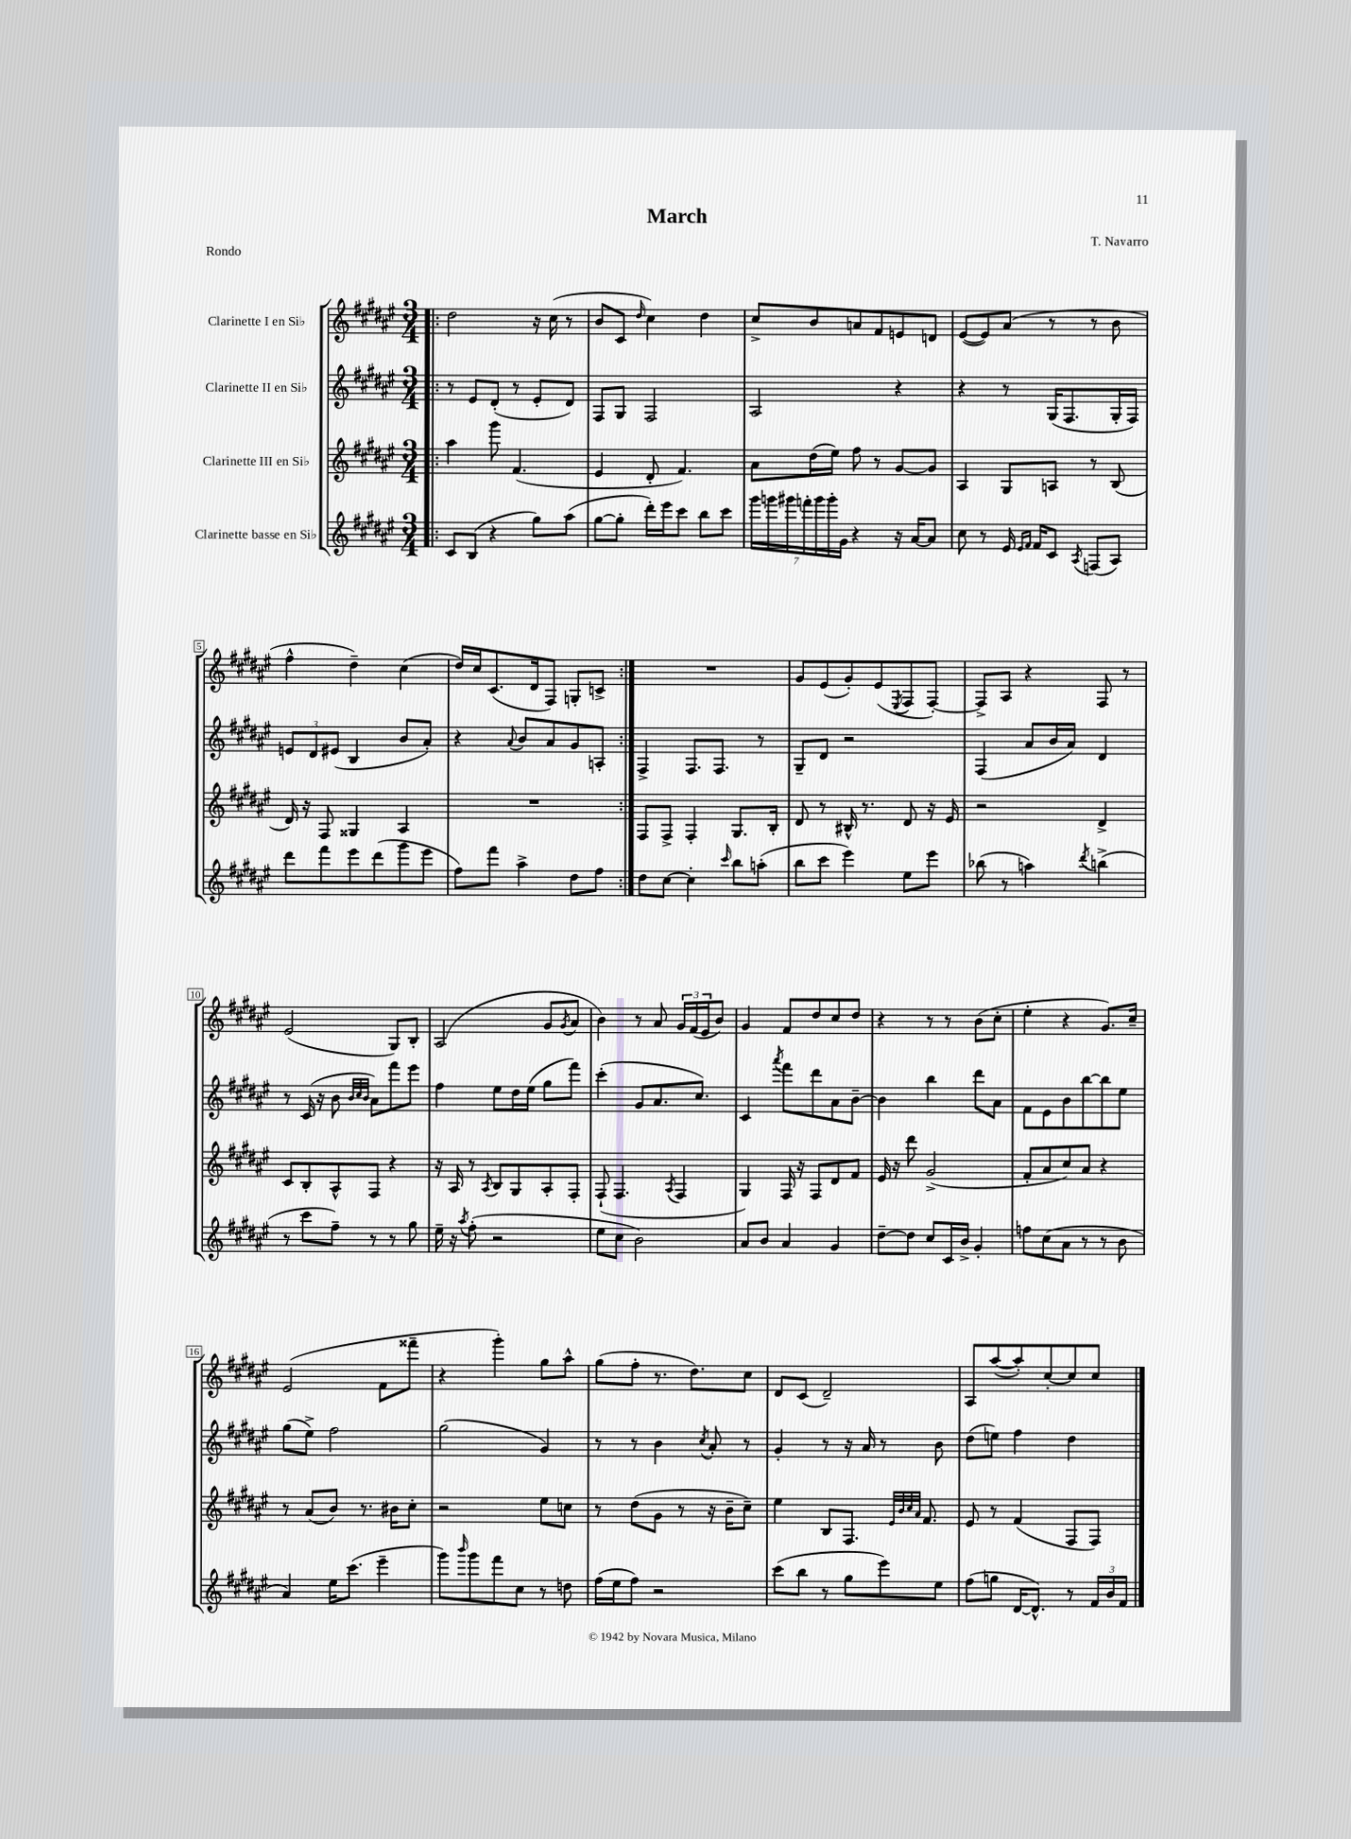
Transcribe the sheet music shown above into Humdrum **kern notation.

**kern	**kern	**kern	**kern
*part4	*part3	*part2	*part1
*staff4	*staff3	*staff2	*staff1
*I"Clarinette basse en Si♭	*I"Clarinette III en Si♭	*I"Clarinette II en Si♭	*I"Clarinette I en Si♭
*clefG2	*clefG2	*clefG2	*clefG2
*k[f#c#g#d#a#e#]	*k[f#c#g#d#a#e#]	*k[f#c#g#d#a#e#]	*k[f#c#g#d#a#e#]
*M3/4	*M3/4	*M3/4	*M3/4
=1!|:	=1!|:	=1!|:	=1!|:
8c#/L	4aa#\	8r	2dd#\
(8B/J	.	8e#/L	.
4r	8ggg#\	(8d#'/J	.
.	(4.f#/	8r	.
8gg#\L)	.	8e#'/L	16r
.	.	.	(16cc#\
(8aa#\J	.	8d#/J)	8r
=2	=2	=2	=2
[8gg#\L	4e#/	8F#/L	8b/L
8gg#'\J]	.	8G#/J	8c#/J
.	.	.	16qqdd#/
16ddd#'\LL)	8d#'/	2F#/	4cc#\)
16eee#\J	.	.	.
8ccc#\J	4.f#/)	.	.
8bb\L	.	.	4dd#\
8ccc#\J	.	.	.
=3	=3	=3	=3
28ggg#\LL	8a#\L	2A#/	8cc#^/L
28gggn\	.	.	.
28ggg#X\	.	.	.
28fffn'\	.	.	.
.	(16dd#\L	.	8b/
28ggg#\	.	.	.
28ggg#'\	.	.	.
.	16ee#\JJ)	.	.
28g#\JJ	.	.	.
4r	8ff#\	.	8an/
.	8r	.	8f#/
16r	[8g#/L	4r	8en/
[16a#/KL	.	.	.
8a#/J]	8g#/J]	.	8dn/J
=4	=4	=4	=4
8cc#\	4A#/	4r	([8e#/L
8r	.	.	8e#/])
16e#/	8G#/L	8r	(8a#/J
16qqe#/LL	.	.	.
16qqf#/JJ	.	.	.
16f#/KL	.	.	.
8c#/J	8An/J	(16G#/KL	8r
.	.	8.F#/	.
8qA#/	.	.	.
(8Fn/L	8r	.	8r
8A#/J)	(8B/	16G#'/L	8b\
.	.	16F#/JJ)	.
!!LO:LB:g=z
=5	=5	=5	=5
8ddd#\L	16d#/)	12en/L	4ff#^^\
.	16r	.	.
.	.	12d#/	.
8fff#\	8F#/	.	.
.	.	(12e#X/J	.
8eee#\	4G##X/	4B/	4dd#~\)
(8ddd#\	.	.	.
8ggg#\	4A#/	8b/L	(4cc#\
8eee#\J	.	8a#'/J)	.
=6	=6	=6	=6
8ff#\L)	2.r	4r	16dd#/LL)
.	.	.	16cc#/J
8fff#\J	.	.	(8.c#/
.	.	8qqa#/	.
4aa#^\	.	8b/L	.
.	.	.	16d#/k
.	.	8a#/	8F#/J)
8dd#\L	.	8g#/	8Gn'/L
8ff#\J	.	8An'/J	8cn^/J
=7:|!	=7:|!	=7:|!	=7:|!
8dd#\L	8F#/L	4F#^/	2.r
[8cc#\J	8F#^/J	.	.
4cc#'\]	4F#'/	8.F#/L	.
.	.	8.F#/J	.
16qqccc#/	.	.	.
8bb\L	8.G#/L	.	.
(8aan'\J	.	8r	.
.	16B'/Jk	.	.
=8	=8	=8	=8
8bb\L	8d#/	8G#~/L	8g#/L
8ccc#\J	8r	8d#/J	(8e#/
4eee#\)	16B#X^^/	2r	8g#'/)
.	8.r	.	.
.	.	.	(8e#/
.	.	.	8qE#/
8ee#\L	8d#/	.	8F#/
8eee#\J	16r	.	[8F#'/J)
.	16e#/	.	.
=9	=9	=9	=9
(8bb-X\	2r	(4F#/	8F#^/L]
8r	.	.	8A#/J
4aan\)	.	8a#/L	4r
.	.	16b/L	.
.	.	16a#/JJ)	.
8qddd#/	.	.	.
(4bbn^\	4d#^/	4d#/	8F#/
.	.	.	8r
!!LO:LB:g=z
=10	=10	=10	=10
8r	8c#/L	8r	(2e#/
8ccc#\L	8B'/	(16c#/	.
.	.	16r	.
8ff#~\J)	8A#^^/	8b\	.
.	.	32qqb/LLL	.
.	.	32qqcc#/	.
.	.	32qqb/JJJ	.
8r	8F#/J	8a#\L)	.
8r	4r	8fff#\	8G#/L)
8gg#\	.	8eee#\J	8B'/J
=11	=11	=11	=11
16ee#~\	16r	4ff#\	(2A#/
16r	16A#/	.	.
8qaa#/	.	.	.
(8ff#'\	8r	.	.
.	8qA#/	.	.
2r	8B/L	8ee#\L	.
.	8G#/	16dd#\L	.
.	.	(16ee#\JJ	.
.	8A#'/	8gg#\L	8g#/L
.	.	.	8qg#/
.	8F#'/J	8fff#\J)	8a#/J
=12	=12	=12	=12
8ee#\L	(8F#`/	(4ccc#'\	4b\)
8cc#\J	4.F#/	.	.
2b\)	.	8g#/L	8r
.	.	8.a#/	8a#/
.	8qA#/	.	.
.	4F#/	.	24g#/LL
.	.	.	(24f#/
.	.	8.cc#/J)	.
.	.	.	24e#/J
.	.	.	8b/J)
=13	=13	=13	=13
8a#/L	4G#/)	4c#/	4g#/
8b/J	.	.	.
.	.	8qaaa#/	.
4a#/	16F#/	8fff#\L	8f#/L
.	16r	.	.
.	8F#/L	8ddd#\	8dd#/
4g#/	8d#/	8a#\	8cc#/
.	8f#/J	[8b~\J	8dd#/J
=14	=14	=14	=14
[8dd#~\L	16e#/	4b\]	4r
.	16r	.	.
8dd#\J]	8ddd#\	.	.
8cc#/L	(2g#^/	4bb\	8r
16c#/L	.	.	8r
16b^/JJ	.	.	.
4g#'/	.	8ddd#\L	(8b\L
.	.	8a#\J	8cc#'\J
=15	=15	=15	=15
8ffn\L	8f#'/L	8f#\L	4ee#'\
(8cc#\	8a#/	8e#\	.
8a#\J	8cc#/)	8b\	4r
8r	8a#/J	[8bb\	.
8r	4r	8bb\]	8.g#/L)
8b\	.	8ee#\J	.
.	.	.	16cc#~/Jk
!!LO:LB:g=z
=16	=16	=16	=16
4a#/)	8r	(8gg#\L	(2e#/
.	(8a#/L	8ee#^\J)	.
16ee#\KL	8b/J)	2ff#\	.
(8.ccc#\J	.	.	.
.	8.r	.	.
4eee#~\	.	.	8f#\L
.	16b#X\KL	.	.
.	8cc#'\J	.	8fff##X~\J
=17	=17	=17	=17
8ggg#\L)	2r	(2gg#\	4r
16qqbbb/	.	.	.
8ggg#\	.	.	.
8fff#\	.	.	4ggg#'\)
8cc#\J	.	.	.
8r	8ee#\L	4g#/)	8gg#\L
8ddn\	8ccn\J	.	8aa#^^\J
=18	=18	=18	=18
(16ff#\LL	8r	8r	(8gg#\L
16ee#\J	.	.	.
8ff#\J)	(8dd#\L	8r	8ff#'\J
2r	8g#\J	4b\	8.r
.	8r	.	.
.	.	.	8.dd#\L)
.	.	8qcc#/	.
.	16r	8a#'/	.
.	16b~\KL	.	.
.	8cc#~\J)	8r	8cc#\J
=19	=19	=19	=19
(8ccc#\L	4ee#\	4g#'/	8d#/L
8bb\J	.	.	(8c#/J
8r	8B/L	8r	2d#~/)
8gg#\L	8.F#/J	16r	.
.	.	16a#/	.
8eee#\)	.	8r	.
.	32qqe#/LLL	.	.
.	32qqb/	.	.
.	32qqcc#/	.	.
.	32qqa#/JJJ	.	.
.	8.f#/	.	.
8ee#\J	.	8b\	.
=20	=20	=20	=20
(8ff#\L	8e#/	(8dd#\L	8A#/L
8ggn\J	8r	8een\J)	([8aa#/
[16d#/KL	(4f#/	4ff#\	8aa#'/])
8.d#^^/J])	.	.	.
.	.	.	[8cc#'/
8r	8F#/L	4dd#\	8cc#/]
24f#/LL	8F#/J)	.	8cc#/J
24b/	.	.	.
24f#/JJ	.	.	.
==	==	==	==
*-	*-	*-	*-
